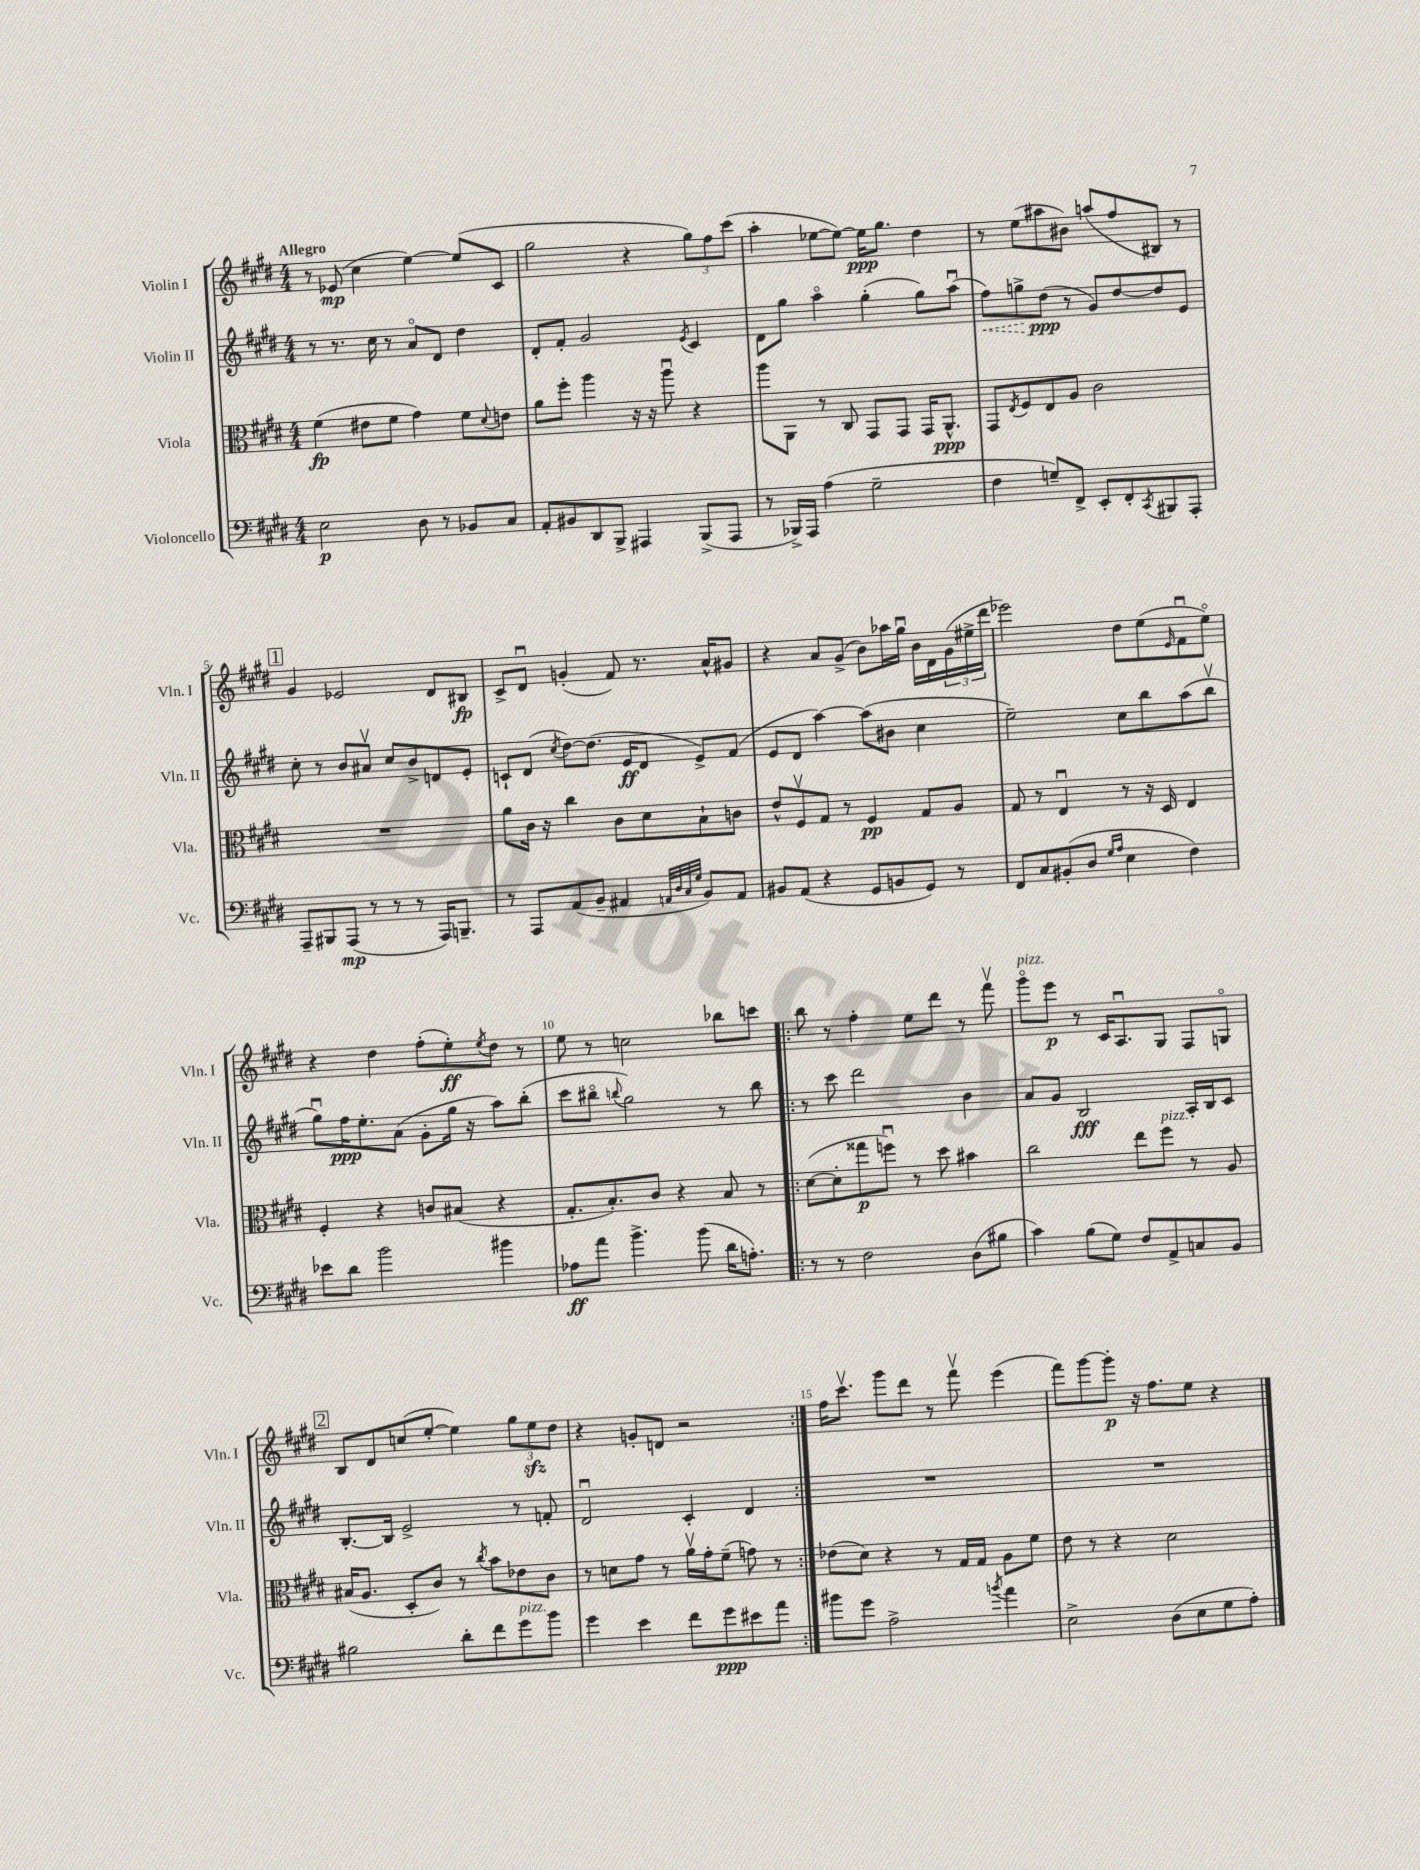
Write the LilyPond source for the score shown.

<<
\new StaffGroup <<
\new Staff = "s0" \with { instrumentName = "Violin I" shortInstrumentName = "Vln. I" } {
    \clef treble \key e \major \numericTimeSignature \time 4/4 \tempo "Allegro"
    r8 ees'8\mp( cis''4 e''4~) e''8( cis'8 |
    gis''2 r4 \tuplet 3/2 { gis''8) fis''8 cis'''8( } |
    a''4-. ees''8~ ees''8~) ees''16\ppp gis''8. dis''4 |
    r8 e''8( ais''8 bis'8) a''8( fis''8 bis8) r8 |
    \mark \markup { \box "1" } gis'4 ees'2 dis'8 bis8\fp |
    cis'8-> dis'8\downbow g'4-.( fis'8) r8. a'16-^ gis'8 |
    r4 a'8 gis'8->( b'8) aes''16 gis''16\downbow b'16 dis'16 \tuplet 3/2 { gis'16( eis''16-> dis'''16 } |
    ees'''2) dis''8 e''8( \grace { e'16 } fis'8\downbow e''8\flageolet) |
    r4 dis''4 fis''8-.( e''8-.\ff) \acciaccatura { e''8 } dis''8 r8 |
    e''8 r8 c''2 bes''8 c'''8 |
    \repeat volta 2 { b''8 r8 fis''4-. e''8 dis'''8 r8 fis'''8\upbow |
    gis'''8\flageolet^\markup { \italic "pizz." } e'''8\p r8 cis'16 a8.\downbow gis8 fis8 g8\flageolet |
    \mark \markup { \box "2" } b8 dis'8 c''8( e''8~-. e''4) \tuplet 3/2 { gis''8 e''8\sfz dis''8 } |
    r4 g'8-. d'8 r2 | }
    fis''16 cis'''8.\upbow gis'''8 dis'''8 r8 fis'''8\upbow e'''4( |
    fis'''8) gis'''8~ gis'''8-.\p r16 fis''8. e''8 r4 \bar "|." |
}
\new Staff = "s1" \with { instrumentName = "Violin II" shortInstrumentName = "Vln. II" } {
    \clef treble \key e \major \numericTimeSignature \time 4/4
    r8 r8. cis''16 r8 a'8\flageolet dis'8 dis''4 |
    dis'8-. fis'8-. gis'2 \acciaccatura { e'8 } cis'4 |
    dis'8 gis''8 a''4\flageolet gis''4-.( gis''8) a''8\downbow( |
    \once \override Hairpin.style = #'dashed-line fis''8\<) g''8-> dis''8\ppp\!( r8 gis'8) dis''8~ dis''8 e'8 |
    \mark \markup { \box "1" } cis''8-. r8 b'8 ais'8\upbow cis''8 b'8-> d'8 e'8-. |
    c'8-! dis'8( \acciaccatura { cis''8 } dis''8~) dis''8.( e'16\ff dis'8 e'8->) fis'8( |
    e'8 dis'8 a''4~) a''8( bis'8 cis''4 |
    e''2--) cis''8 b''8 a''8( b''8\upbow |
    gis''8\downbow) fis''16\ppp e''8.-. a'8( gis'8-. gis''16 r16 a''8) b''8-.( |
    cis'''8 bis''8\flageolet \appoggiatura { b''8 } gis''2) r8 b''8 |
    \repeat volta 2 { r8 cis'''8 dis'''2 b'4 |
    a'8 gis'8 b2\fff a16-. b16 cis'8 |
    \mark \markup { \box "2" } b8.~-. b16 e'2-> r8 f'8-. |
    dis'2\downbow cis'4-. dis'4 | }
    R1 |
    R1 \bar "|." |
}
\new Staff = "s2" \with { instrumentName = "Viola" shortInstrumentName = "Vla." } {
    \clef alto \key e \major \numericTimeSignature \time 4/4
    fis'4\fp( eis'8 fis'8 gis'4) fis'8 \appoggiatura { dis'8 } e'8 |
    a'8 fis''8-. a''4 r16 r16 a''8\downbow r4 |
    a''8 a,8 r8 cis8 gis,8 gis,8 gis,16 a,8.-^\ppp |
    gis,8 \acciaccatura { e8 } fis8 e8 a8 cis'2 |
    \mark \markup { \box "1" } R1 |
    a'8 cis'16 r16 cis''4 cis'8 dis'8 b8-! c'8 |
    e'8-^ fis8\upbow gis8 r8 fis4\pp gis8 a8 |
    gis8 r8 e4\downbow r8 r16 dis16 e4 |
    fis4-. r4 c'8 bis8( r4 |
    gis8.-. b8.-.) cis'8 r4 b8 r8 |
    \repeat volta 2 { dis'8~( dis'8-. gisis''8\p f''8\downbow) r8 dis''8 bis'4 |
    cis''2 e''8 fis''8^\markup { \italic "pizz." } r8 a8 |
    \mark \markup { \box "2" } bis16( a8. dis8-. cis'8) r8 \acciaccatura { cis''8 } b'8 ees'8 cis'8 |
    r8 d'8 gis'8 r8 a'16\upbow gis'16-. fis'8--( g'8) r8 | }
    ees'8( dis'8) r4 r8 gis16 gis16 a8 fis'8 |
    e'8 r8 r4 dis'2 \bar "|." |
}
\new Staff = "s3" \with { instrumentName = "Violoncello" shortInstrumentName = "Vc." } {
    \clef bass \key e \major \numericTimeSignature \time 4/4
    e2\p dis8 r8 bes,8 cis8 |
    a,8-. bis,8 dis,8 b,,8-> ais,,4 b,,8->( ais,,8 |
    r8 bes,,16->) a,,16 a4( gis2-- |
    fis4 g8--) fis,8-> e,8-. fis,8-. \acciaccatura { cis,8 } bis,,8 a,,8-. |
    \mark \markup { \box "1" } a,,8-- bis,,8 a,,8\mp( r8 r8 r8 a,,16) b,,8.-- |
    r8 a,,8 a,8( b,8-- ais,4 \grace { a,32 dis32 cis32 gis32 } b,8) a,8 |
    bis,8 a,8( r4 gis,8 b,8 gis,8) r8 |
    fis,8 cis8 bis,8-.( dis8 \grace { gis16 a16 } e4 fis4) |
    ees'8 dis'8 b'2 bis'4 |
    aes8\ff a'8 b'4.-> b'8( dis'16 a8.-.) |
    \repeat volta 2 { r8 r8 fis2 dis8( bis8 |
    cis'4) b8( gis8) fis8 a,8-> c8 b,8 |
    \mark \markup { \box "2" } bis2 dis'8-. fis'8 gis'8^\markup { \italic "pizz." } b'8 |
    gis'4 e'4 fis'8 gis'8\ppp eis'8 a'8 | }
    bis'8 gis'8 a2-> \acciaccatura { b'8 } a'4 |
    e2-> dis8( e8 gis8 a8-.) \bar "|." |
}
>>
>>
\layout { \context { \Score \override BarNumber.break-visibility = ##(#f #t #t) barNumberVisibility = #(every-nth-bar-number-visible 5) } }
